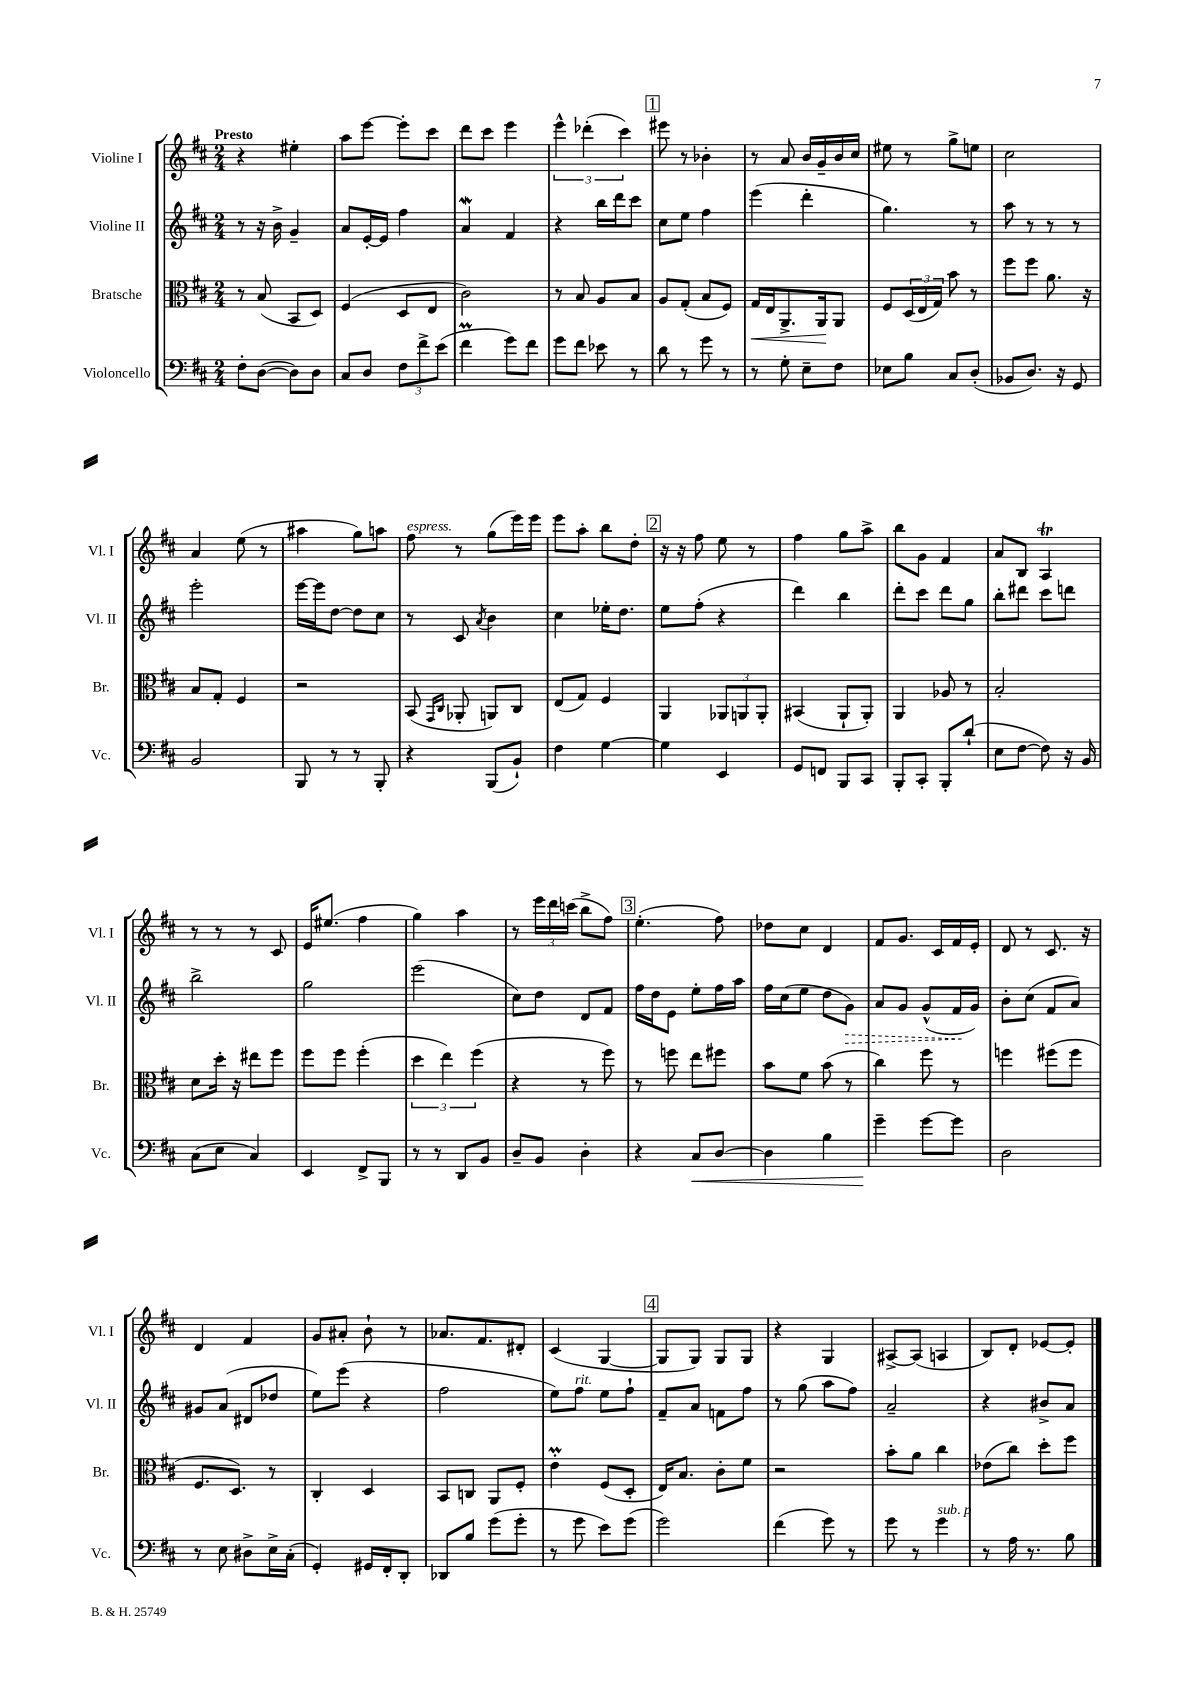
<<
\new StaffGroup <<
\new Staff = "s0" \with { instrumentName = "Violine I" shortInstrumentName = "Vl. I" } {
    \clef treble \key d \major \numericTimeSignature \time 2/4 \tempo "Presto"
    r4 eis''4-. |
    a''8 e'''8~ e'''8-. cis'''8 |
    d'''8 cis'''8 e'''4 |
    \tuplet 3/2 { e'''4-^ des'''4-.( cis'''4) } |
    \mark \markup { \box "1" } eis'''8 r8 bes'4-. |
    r8 a'8 b'16 g'16-- b'16 cis''16 |
    eis''8 r8 g''8-> e''8 |
    cis''2 |
    a'4 e''8( r8 |
    ais''4 g''8) a''8 |
    fis''8^\markup { \italic "espress." } r8 g''8( e'''16) e'''16 |
    e'''8 a''8-. b''8 d''8-. |
    \mark \markup { \box "2" } r16 r16 fis''8 e''8 r8 |
    fis''4 g''8 a''8-> |
    b''8 g'8 fis'4 |
    a'8 b8 a4\trill |
    r8 r8 r8 cis'8 |
    e'16 eis''8.( fis''4 |
    g''4) a''4 |
    r8 \tuplet 3/2 { e'''16 d'''16 c'''16( } b''8-> fis''8) |
    \mark \markup { \box "3" } e''4.-.( fis''8) |
    des''8 cis''8 d'4 |
    fis'8 g'8. cis'16 fis'16 e'16-. |
    d'8 r8 cis'8. r16 |
    d'4 fis'4 |
    g'8 ais'8-. b'8-! r8 |
    aes'8. fis'8. dis'8-. |
    cis'4( g4~ |
    \mark \markup { \box "4" } g8 g8) g8 g8 |
    r4 g4 |
    ais8~-> ais8( a4 |
    b8) d'8-. ees'8~ ees'8-. \bar "|." |
}
\new Staff = "s1" \with { instrumentName = "Violine II" shortInstrumentName = "Vl. II" } {
    \clef treble \key d \major \numericTimeSignature \time 2/4
    r8 r16 b'16-> g'4-- |
    a'8 e'16~-. e'16 fis''4 |
    a'4\mordent fis'4 |
    r4 b''16 d'''16 cis'''8 |
    \mark \markup { \box "1" } cis''8 e''8 fis''4 |
    e'''4( d'''4-. |
    g''4.) r8 |
    a''8 r8 r8 r8 |
    e'''2-. |
    e'''16~ e'''16 d''8~ d''8 cis''8 |
    r8 cis'8 \acciaccatura { a'8 } b'4 |
    cis''4 ees''16-. d''8. |
    \mark \markup { \box "2" } e''8 fis''8-.( r4 |
    d'''4) b''4 |
    d'''8-. cis'''8 d'''8 g''8 |
    b''8-. dis'''8 cis'''8 d'''8 |
    b''2-> |
    g''2 |
    e'''2( |
    cis''8) d''8 d'8 fis'8 |
    \mark \markup { \box "3" } fis''16 d''16 e'8 e''8-. fis''16 a''16 |
    fis''16 cis''16( e''8 d''8 \once \override Hairpin.style = #'dashed-line g'8\>) |
    a'8 g'8 g'8-^( fis'16\! g'16) |
    b'8-. cis''8( fis'8 a'8) |
    gis'8 a'8( dis'8 des''8 |
    e''8) e'''8( r4 |
    fis''2 |
    e''8) fis''8^\markup { \italic "rit." } e''8 fis''8-! |
    \mark \markup { \box "4" } fis'8-- a'8 f'8 fis''8 |
    r8 g''8( a''8 fis''8) |
    a'2-- |
    r4 bis'8-> a'8 \bar "|." |
}
\new Staff = "s2" \with { instrumentName = "Bratsche" shortInstrumentName = "Br." } {
    \clef alto \key d \major \numericTimeSignature \time 2/4
    r8 b8( b,8 d8) |
    fis4( d8 e8 |
    cis'2) |
    r8 b8 a8 b8 |
    \mark \markup { \box "1" } a8 g8-.( b8 fis8) |
    g16\< e16 a,8.-> a,16\! a,8 |
    fis8 \tuplet 3/2 { d16( e16 g16) } b'8 r8 |
    fis''8 fis''8 a'8. r16 |
    b8 g8-. fis4 |
    r2 |
    b,8( \grace { g,16 cis16 } aes,8-. a,8) cis8 |
    e8( g8) fis4 |
    \mark \markup { \box "2" } a,4 \tuplet 3/2 { aes,8 a,8 a,8-. } |
    bis,4( a,8-! a,8-.) |
    a,4 aes8 r8 |
    b2-. |
    d'8 d''16-. r16 eis''8 fis''8 |
    fis''8 fis''8 fis''4-.( |
    \tuplet 3/2 { d''4 e''4) fis''4( } |
    r4 r8 fis''8) |
    \mark \markup { \box "3" } r8 f''8 e''8 fis''8 |
    b'8 fis'8 b'8( r8 |
    cis''4) fis''8 r8 |
    f''4 fis''8( fis''8 |
    fis8. d8.) r8 |
    cis4-. d4 |
    b,8 c8 a,8 fis8-. |
    e'4-.\prall fis8( d8-. |
    \mark \markup { \box "4" } e16) b8. cis'8-. fis'8 |
    r2 |
    b'8-. a'8 cis''4 |
    ees'8( cis''8) d''8-. fis''8 \bar "|." |
}
\new Staff = "s3" \with { instrumentName = "Violoncello" shortInstrumentName = "Vc." } {
    \clef bass \key d \major \numericTimeSignature \time 2/4
    fis8-. d8~( d8) d8 |
    cis8 d8 \tuplet 3/2 { fis8 fis'8-> e'8( } |
    fis'4\prall g'8) fis'8 |
    g'8 fis'8 ees'8 r8 |
    \mark \markup { \box "1" } d'8 r8 g'8 r8 |
    r8 g8-. e8-- fis8 |
    ees8 b8 cis8 d8-.( |
    bes,8 d8.) r16 g,8 |
    b,2 |
    b,,8 r8 r8 b,,8-. |
    r4 b,,8( b,8-!) |
    fis4 g4~ |
    \mark \markup { \box "2" } g4 e,4 |
    g,8 f,8 b,,8 cis,8 |
    b,,8-. cis,8-. b,,8-. d'8-!( |
    e8 fis8~ fis8) r16 b,16 |
    cis8( e8 cis4) |
    e,4 fis,8-> b,,8 |
    r8 r8 d,8 b,8 |
    d8-- b,8 d4-. |
    \mark \markup { \box "3" } r4 cis8\< d8~ |
    d4 b4 |
    g'4--\! g'8~ g'8 |
    d2 |
    r8 e8 dis8-> e16-> cis16-.( |
    g,4-.) gis,16 fis,16-. d,8-. |
    des,8 b8 g'8( g'8-. |
    r8 g'8 e'8) g'8( |
    \mark \markup { \box "4" } g'2) |
    fis'4( g'8) r8 |
    g'8 r8 g'4^\markup { \italic "sub. p" } |
    r8 a16 r8. b8 \bar "|." |
}
>>
>>
\layout { \context { \Score \remove "Bar_number_engraver" } }
